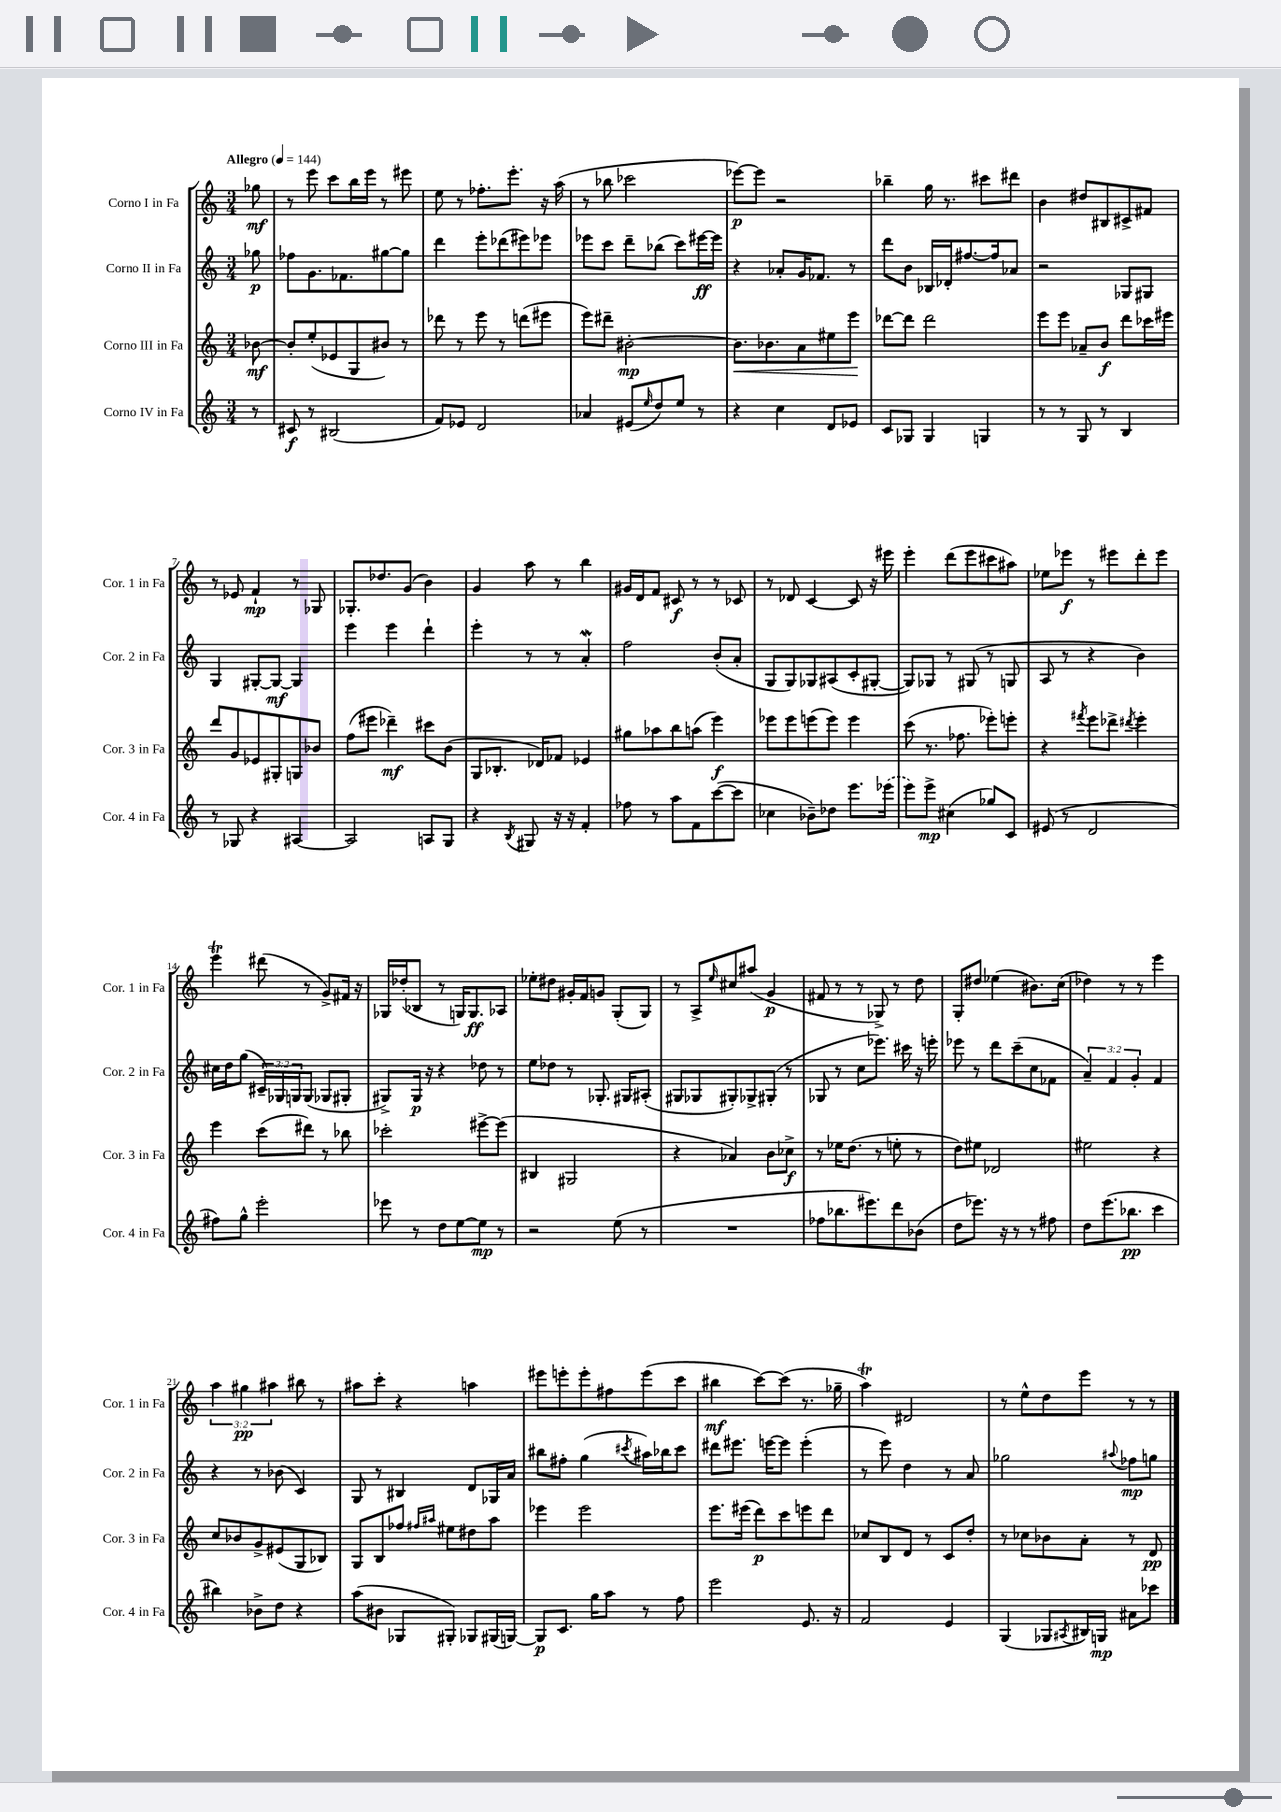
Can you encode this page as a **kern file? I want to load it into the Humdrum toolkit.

**kern	**kern	**kern	**kern
*staff4	*staff3	*staff2	*staff1
*clefG2	*clefG2	*clefG2	*clefG2
*k[]	*k[]	*k[]	*k[]
*M3/4	*M3/4	*M3/4	*M3/4
*MM144	*MM144	*MM144	*MM144
8r	[8b-	8gg-	8gg-
=	=	=	=
8c#	8b-']	8ff-	8r
8r	(8ee'	8.g	8eee
(2B#	8e-	.	8ccc
.	.	8.f-	.
.	8G	.	16bb
.	.	.	16eee
.	8b#)	[8gg#	8r
.	8r	8gg#]	8eee#
=	=	=	=
8f)	8ddd-	4ddd	8ee
8e-	8r	.	8r
2d	8eee	8eee'	8.ff-'
.	8r	(8ddd-	.
.	.	.	8.eee'
.	(8ddd	8eee#)	.
.	8eee#	8eee-	16r
.	.	.	(16aa
=	=	=	=
4a-	8eee)	8eee-	8r
.	8ddd#~	8ccc	8bb-
(8e#	[2b#'	8ddd~	2ccc-
16qqee	.	.	.
8dd)	.	(8bb-	.
8ee	.	8ccc)	.
8r	.	[16eee#	.
.	.	16eee#]	.
=	=	=	=
4r	8.b#]	4r	[8eee-)
.	.	.	8eee-]
.	8.b-	.	.
4cc	.	8a-'	2r
.	8a	16g	.
.	.	8.f-	.
8d	8ee#	.	.
8e-	8eee	8r	.
=	=	=	=
8c	[8ddd-	8ddd	4bb-~
8G-	8ddd-]	8b	.
4G-	2ddd-	16B-	16gg
.	.	16d-'	8.r
.	.	[8.ff#	.
4G	.	.	8ccc#
.	.	16ff#]	.
.	.	8a-	8ddd#
=	=	=	=
8r	8eee	2r	4b
8r	8eee	.	.
8G	8a-~	.	8dd#
8r	8b	.	8B#
4B	8ddd	8G-	8c#^
.	16ccc-	8G#	8f#
.	16eee#	.	.
=	=	=	=
8r	8ddd	4G	8r
8G-	8g	.	8e-
4r	8e-	[8G#'	4f`
.	8G#'	8G#_	.
[4A#	8G	4G#]	8r
.	8b-	.	8G-
=	=	=	=
2A#]	(8ff	4eee	8.G-'
.	8eee#	.	.
.	.	.	8.dd-
.	4ddd-~)	4eee	.
.	.	.	(8g
8A	8ccc#	4ddd`	4b)
8G	(8b	.	.
=	=	=	=
4r	8G	4eee'	4g
.	8.B-'	.	.
8qB	.	.	.
8G#	.	8r	8aa
.	16d-)	.	.
16r	8f-	8r	8r
16r	.	.	.
4f'	4e-	4a'	4bb
=	=	=	=
8ff-	8gg#	2ff	16g#
.	.	.	16d
8r	8aa-	.	8f
8aa	8bb	.	8c#
8f	(8aa	.	8r
([8ccc	4eee)	(8b'	8r
8ccc]	.	8a'	8c-
=	=	=	=
4cc-	8eee-	8G	8r
.	8eee-	8G)	8d-
8b-~)	(8eee	8G-	[4c
8dd-	8eee)	(8A#	.
8.eee	4eee	8c'	8c]
.	.	[8G#'	16r
(16eee-	.	.	16eee#
=	=	=	=
8eee)	(8ccc	8G#])	4eee'
8eee^	8.r	8G-	.
(4cc#	.	8r	(8ddd
.	8.ff-	.	.
.	.	(8G#	8eee
8gg-)	8eee-')	8r	8ccc#
8c	8eee'	8G	8aa#)
=	=	=	=
(8e#	4r	8A	8ee-
8r	.	8r	8eee-
.	8qfff#	.	.
2d	8eee	4r	8r
.	8ddd-^	.	8eee#
.	8qddd#	.	.
.	4eee'	4b)	8ddd'
.	.	.	8eee#
=	=	=	=
8ff#)	4eee	16cc#	4eee
.	.	16dd	.
8gg^^	.	(8gg	.
2eee'	(8ccc	24c#~)	(8ddd#
.	.	24G-	.
.	.	24G	.
.	8ddd#)	(8G	8r
.	8r	8G-	8g^)
.	8bb-	8G#'	16f#
.	.	.	16r
=	=	=	=
8eee-	2ccc-'	8G#^)	16G-
.	.	.	(16dd-'
8r	.	16G#	8B-
.	.	16r	.
8dd	.	4r	8r
[8ee	.	.	16G)
.	.	.	8.G
8ee]	[8eee#^	8dd-	.
8r	(8eee#]	8r	8A-
=	=	=	=
2r	4B#	8ee	8ee-'
.	.	8dd-	8dd#
.	2G#	8r	16g#'
.	.	.	16f
.	.	8.G-'	8g
(8ee	.	.	(8G'
.	.	16G#	.
8r	.	(8A#'	8G)
=	=	=	=
2.r	4r	8G#	8r
.	.	8G-	8A^
.	.	.	16qqee
.	4a-)	8G#')	8cc#
.	.	8G-^	(8aa#
.	8b	(8G#'	4g
.	8cc-^	8r	.
=	=	=	=
8ff-	8r	8G-	8f#
8.bb-	16ee-	8r	8r
.	(8.dd	.	.
.	.	8cc	8r
8.eee#)	.	.	.
.	8r	8.eee-)	8G-^)
8ddd	8ee'	.	8r
.	.	16ccc#	.
(8b-	8r	16r	8dd
.	.	16eee'	.
=	=	=	=
8dd	8dd)	8eee-	8G'
8.eee-)	8ee#	8r	8dd#
.	2d-	8ddd	(4ee-
16r	.	.	.
8r	.	(8ccc~	.
8r	.	8cc	8.b#)
8ff#	.	8f-	.
.	.	.	(16cc
=	=	=	=
8dd	2ee#	6a~)	4dd-)
(8.eee	.	.	.
.	.	6f	.
.	.	.	8r
8.bb-	.	.	.
.	.	6g'	.
.	.	.	8r
4ccc	4r	4f	4eee
=	=	=	=
4bb#)	8cc	4r	6aa
.	8b-	.	.
.	.	.	6gg#
8b-^	8g^	8r	.
.	.	.	6aa#
8dd	(8e#	(8b-	.
4r	8G	4c)	8bb#
.	8B-)	.	8r
=	=	=	=
(8aa	8G	8G	8aa#
8b#	8B	8r	8ccc'
8G-	8ff-	4B#	4r
.	16qqff#	.	.
.	16qqaa#	.	.
8G#')	8ee#	.	.
8G-	8dd#	8d	4aa
(16G#	8aa#	16G-	.
[16G)	.	16a	.
=	=	=	=
8G]	4eee-	8bb#	8eee#
8.c	.	8ff#'	8eee'
.	2eee-	(4gg	8eee'
16gg	.	.	.
8aa	.	.	8ff#
.	.	8qccc#	.
8r	.	16aa#)	(8eee
.	.	16bb-	.
8ff	.	8ccc#	8ccc
=	=	=	=
2eee	8.eee	8ddd#	4bb#
.	.	8.eee#	.
.	(16eee#	.	.
.	8ddd)	.	[8ccc)
.	.	[16eee	.
.	8ccc	8eee]	(8ccc]
8.e	8eee	(4eee'	8.r
.	8ddd	.	.
16r	.	.	16gg-~
=	=	=	=
2f	8cc-	8r	4aa)
.	8B	8eee)	.
.	8d	4dd	2d#
.	8r	.	.
4e	8c	8r	.
.	8dd'	8a	.
=	=	=	=
(4G	8r	2gg-	8r
.	8cc-	.	8ee^^
8G-	8b-	.	8dd
8qA#	.	.	.
16B#)	8a'	.	8eee
16G	.	.	.
.	.	8qqaa#	.
8a#	8r	8ff-	8r
8ccc-	8d	8gg	8r
==	==	==	==
*-	*-	*-	*-
